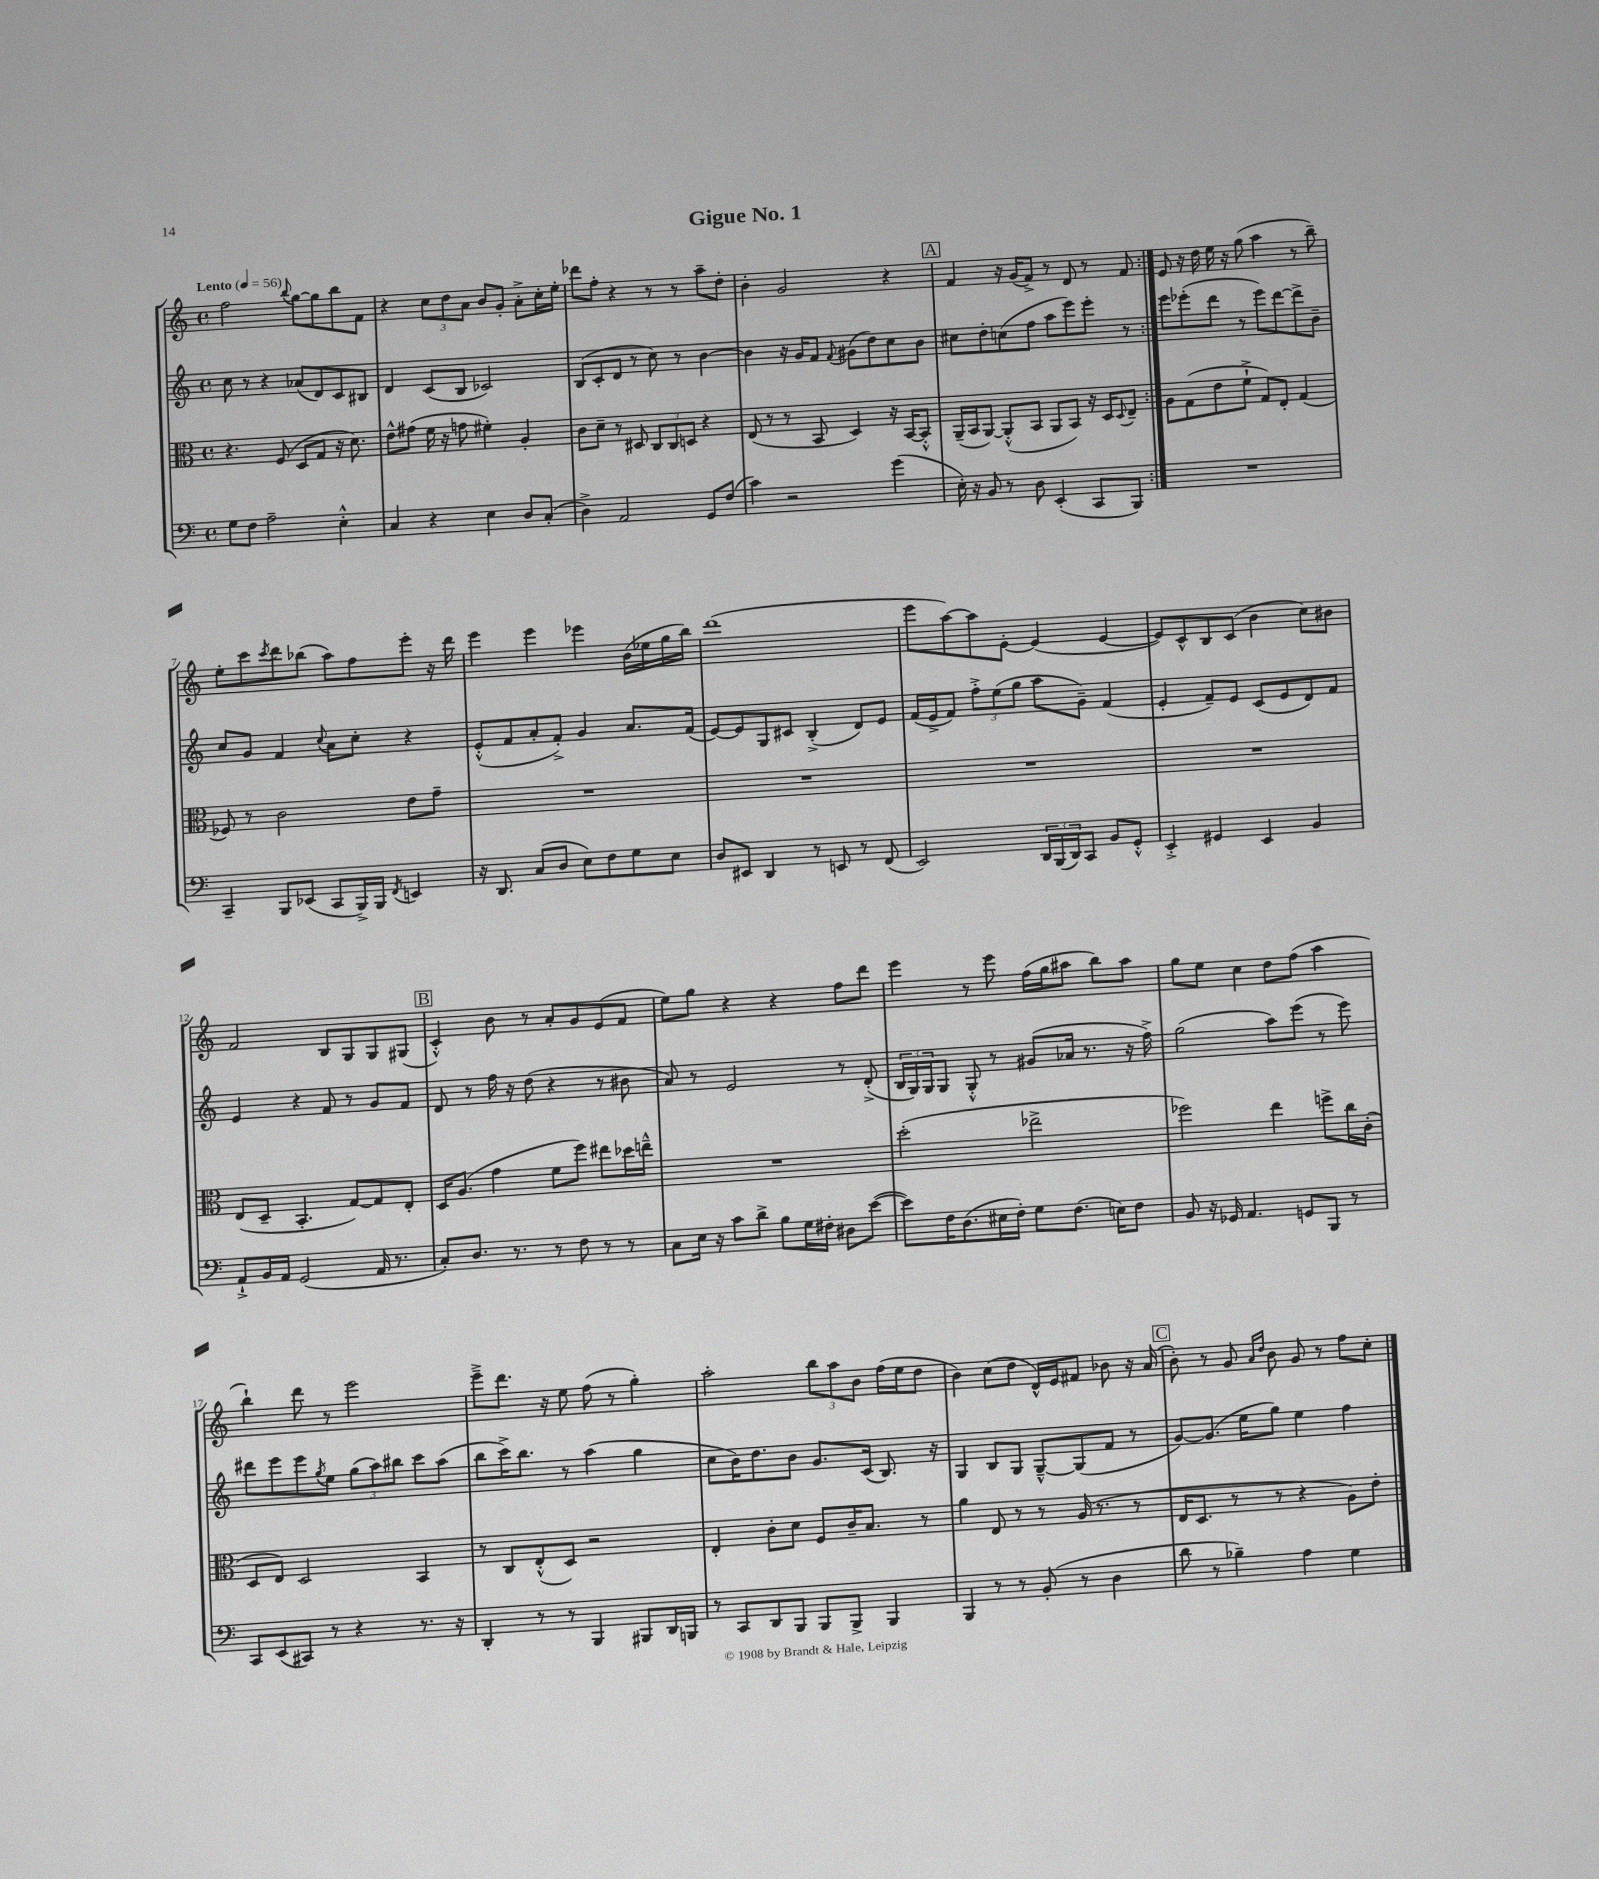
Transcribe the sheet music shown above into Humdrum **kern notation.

**kern	**kern	**kern	**kern
*staff4	*staff3	*staff2	*staff1
*clefF4	*clefC3	*clefG2	*clefG2
*k[]	*k[]	*k[]	*k[]
*M4/4	*M4/4	*M4/4	*M4/4
*met(c)	*met(c)	*met(c)	*met(c)
*MM56	*MM56	*MM56	*MM56
8G	4.r	8cc	2ff
8F	.	8r	.
2A~	.	4r	.
.	(8F	.	.
.	.	.	8qqbb
.	8D	(8a-	[8gg
.	8G	8d)	8gg]
4E'^^	16r	8c	8bb
.	8.d)	.	.
.	.	8B#	8f
=	=	=	=
4C	8e^^	4d	4r
.	(8g#	.	.
4r	16f	(8c	12cc
.	16r	.	.
.	.	.	12dd
.	8g	8B	.
.	.	.	12a
4E	4f#')	2c-)	8b
.	.	.	8g'
8D	4A'	.	8a'^
(8C'	.	.	16cc'
.	.	.	16ee'
=	=	=	=
4D^)	8c	(8B	8ddd-
.	8d~	8c'	8ff'
2AA	8r	8d	4r
.	8D#	8r	.
.	12C	8cc)	8r
.	12C	.	.
.	.	8r	8r
.	12D	.	.
8GG	4r	[4b	8aa~
(8F	.	.	8dd'
=	=	=	=
4c)	(8E	4b]	4b'
.	8r	.	.
2r	8r	16r	2g
.	.	16g	.
.	8BB	8f	.
.	.	8qqf	.
.	4D)	(8g#	.
.	.	8dd)	.
(4g	16r	8cc	4r
.	[16BB	.	.
.	8BB'^^]	8b	.
=	=	=	=
16E')	(16AA~	8cc#	4f
16r	16BB	.	.
8BB	[8AA)	8dd'	.
8r	(8AA'^^]	(8cc	16r
.	.	.	(16g
8D	8BB	8ff	8f^)
(4EE'	8AA	8aa	8r
.	8BB)	8eee)	8d
8CC	16r	8eee'	8r
.	16D	.	.
.	8qqD	.	.
8BBB)	8E~	8r	8f
=:|!	=:|!	=:|!	=:|!
1r	8A	8eee	8e
.	(8G	(8eee-'	16r
.	.	.	16dd
.	8e	8ddd	16ee
.	.	.	16r
.	8f`^	8r	(8gg
.	8G)	8eee-)	4aa
.	8E'	[8ddd	.
.	(4G	8ddd^]	8r
.	.	8b~	8bb~)
=	=	=	=
4CC~	8F-)	8cc	8ee'
.	8r	8g	8ccc
.	.	.	8qccc
8BBB	2c	4f	8ddd
(8EE-	.	.	(8bb-
.	.	8qqcc	.
8CC	.	8a	8aa)
16BBB^)	.	8cc'	8ff
16BBB	.	.	.
8qFF	.	.	.
4EE	8e	4r	8eee'
.	8g~	.	16r
.	.	.	16ddd
=	=	=	=
16r	1r	(8e'^^	4eee
8.DD	.	.	.
.	.	8f	.
(8C	.	8a'	4eee
8D	.	8f'^)	.
8E)	.	4g	4eee-
8F	.	.	.
8G	.	8.a	(16b
.	.	.	16ee-
8E	.	.	16gg
.	.	(16f	16bb)
=	=	=	=
8D	1r	[8e)	(1ddd
8EE#	.	8e]	.
4DD	.	8G	.
.	.	8c#	.
8r	.	(4B'^	.
8EE	.	.	.
8r	.	8d)	.
(8FF	.	8e	.
=	=	=	=
2EE)	1r	(16f	8eee
.	.	16e^	.
.	.	8f)	[8aa)
.	.	12ff'^	8aa]
.	.	(12ee	.
.	.	.	[8e'
.	.	12gg	.
24DD	.	8aa	(4e]
(24BBB	.	.	.
24DD)	.	.	.
8CC	.	8g~)	.
8BB	.	(4f	[4e
8GG'^^	.	.	.
=	=	=	=
4EE'^	1r	4e'	8e])
.	.	.	8c^^
4GG#	.	8f~)	8B
.	.	8e	(8c
4EE	.	(8c	4b
.	.	8e	.
4BB	.	8d)	8cc)
.	.	8f	8b#
=	=	=	=
8AA`^	(8E	4e	2f
16BB	8D~	.	.
16AA	.	.	.
(2GG	4.BB'	4r	.
.	.	8f	8B
.	[8G)	8r	8G
16AA	8G]	8g	8G
8.r	.	.	.
.	8E'	8f	(8G#
=	=	=	=
8C')	16D	8d	4c'^^)
.	(8.A	.	.
8.D	.	8r	.
.	4g	16ff	8b
8.r	.	16r	.
.	.	(8dd	8r
8r	8f	4r	8a'
8F	8ff)	.	8g
8r	8ee#	8r	(8e
8r	16dd-	8b#	8f
.	16ee~^^	.	.
=	=	=	=
8C	1r	8a)	8ee)
16E	.	8r	8gg
16r	.	.	.
8c	.	2e	4r
8d^	.	.	.
8B	.	.	4r
16G	.	.	.
16F#'	.	.	.
8D#	.	8r	8ff
([8e	.	(8d'^	8ddd
=	=	=	=
8e])	(2dd'	24B	4eee
.	.	24G)	.
.	.	24G	.
16F	.	8G	.
(8.D	.	.	.
.	.	8G'^^	8r
16E#	.	8r	8eee
16F')	.	.	.
8G	2ee-^	(8g#	(16ff
.	.	.	16gg
(8.F	.	16a-	8aa#
.	.	8.r	.
.	.	.	8bb)
16E)	.	.	.
8F	.	16r	8aa#
.	.	16ff^)	.
=	=	=	=
8BB	2ff-)	(2gg	8gg
16r	.	.	8ee
16GG-	.	.	.
4.AA	.	.	4cc
.	4ee	8aa)	8dd
8GG	.	(8eee	(8ff
8BBB	8ff^	8r	4aa
8r	16cc	8eee)	.
.	(16c'	.	.
=	=	=	=
8CC	8D	8ddd#	4bb`)
(8EE	8E)	8eee	.
8CC#)	2D	8eee	8ddd
.	.	8qgg	.
8r	.	8ee	8r
4r	.	(12gg	2eee
.	.	12aa)	.
.	.	12bb#	.
8.r	4BB	8ccc	.
.	.	(8aa	.
16r	.	.	.
=	=	=	=
4DD'	8r	8bb	8eee~^
.	8C	16ccc^)	8.ddd
.	.	8.bb	.
8r	(8E'^^	.	.
.	.	.	16r
8r	8D)	8r	8ee
4BBB	2r	(4aa	(8ff
.	.	.	8r
8BBB#	.	4gg	4gg')
16DD	.	.	.
16BBB	.	.	.
=	=	=	=
8r	4E'	8cc	2aa'
8CC	.	16b)	.
.	.	8.dd	.
8DD	8c'	.	.
8BBB	8d	8b	.
8BBB	8F	8.g	12bb
.	.	.	12aa
8BBB^	16c~	.	.
.	.	.	12b
.	8.B	(16c	.
4BBB	.	8.B)	(16ff
.	.	.	16ee
.	8r	.	8dd
.	.	16r	.
=	=	=	=
4BBB	4a	4G	4b)
8r	8E	8B	(8cc
8r	8r	8G	8dd
(8BB'	8r	[8G~^^	16d^^)
.	.	.	16e
8r	(16A	(8G]	8f#
.	8.r	.	.
4D	.	8f	8b-
.	8r	8r	16r
.	.	.	(16a
=	=	=	=
8d	16E	[8g)	8b')
.	8.D	.	.
8r	.	(8.g]	8r
4B-~)	8r	.	8g
.	.	16ee	.
.	.	.	16qqa
.	.	.	16qqdd
.	8r	8gg)	8b
4A	4r	4ee	8g
.	.	.	8r
4G	8A)	4ff	8ff
.	8e'	.	8cc'
==	==	==	==
*-	*-	*-	*-
